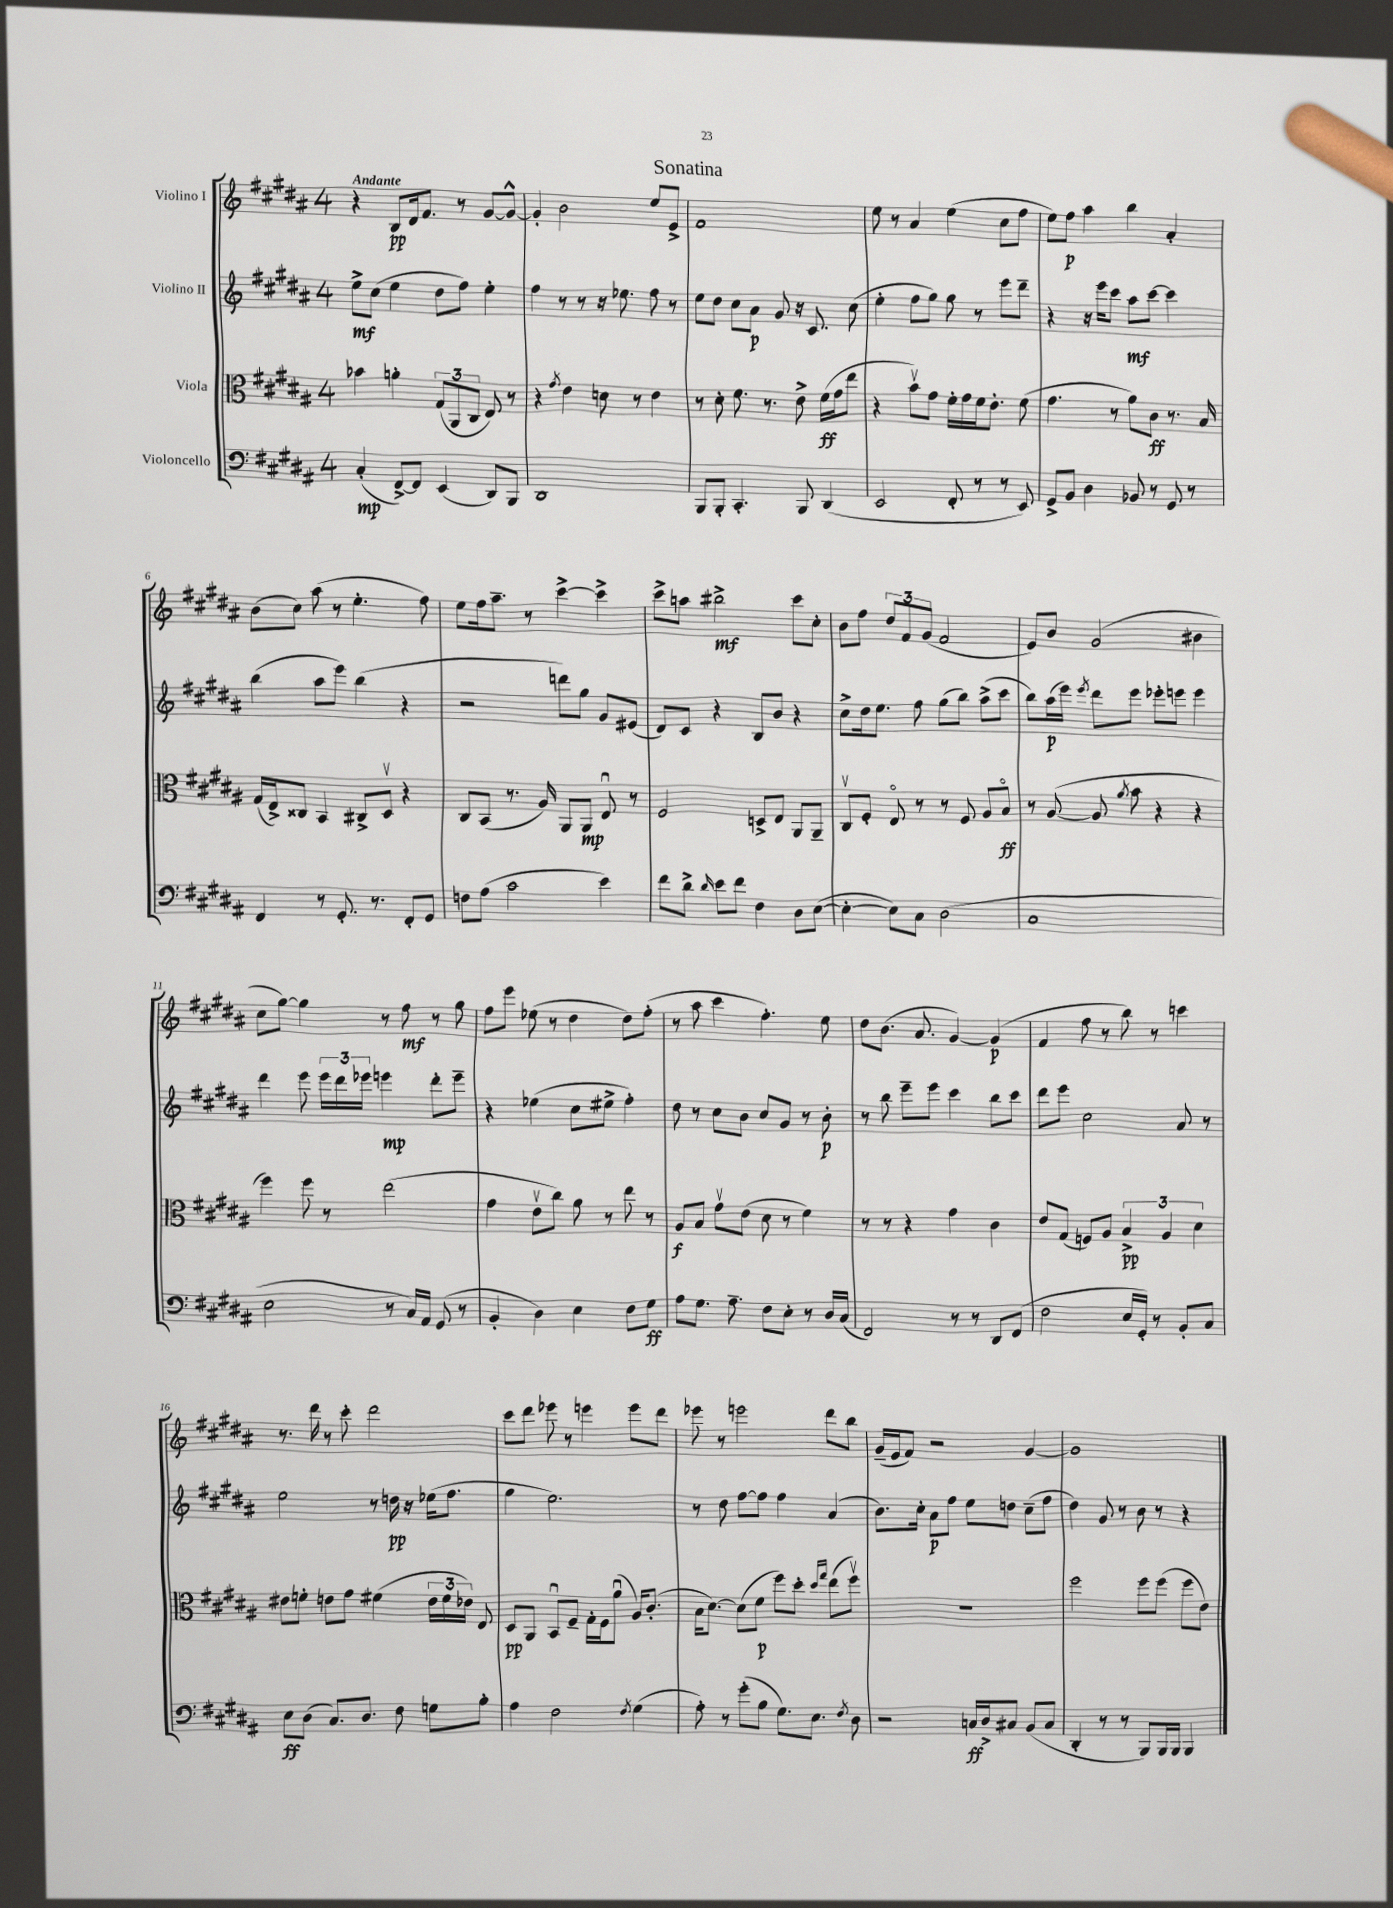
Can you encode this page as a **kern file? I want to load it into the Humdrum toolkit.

**kern	**kern	**kern	**kern
*staff4	*staff3	*staff2	*staff1
*clefF4	*clefC3	*clefG2	*clefG2
*k[f#c#g#d#a#]	*k[f#c#g#d#a#]	*k[f#c#g#d#a#]	*k[f#c#g#d#a#]
*M4/4	*M4/4	*M4/4	*M4/4
(4C#'	4b-	8ee^	4r
.	.	(8cc#	.
[8FF#^)	4a'	4ee	8B
8FF#]	.	.	16d#
.	.	.	8.f#
(4EE	(12G#	8dd#	.
.	12AA#	.	.
.	.	8ff#)	8r
.	12C#	.	.
8DD#)	8E)	4ee'	[8g#
8BBB	8r	.	8g#^^_
=	=	=	=
1DD#	4r	4ff#	4g#']
.	8qg#	.	.
.	4e	8r	2b
.	.	8r	.
.	8d	16r	.
.	.	8.ee-	.
.	8r	.	.
.	4e	8ff#	8ee
.	.	8r	8e^
=	=	=	=
8BBB	8r	8ee	1f#
8BBB'	8d#'	8dd#	.
4.CC#'	8.f#	8cc#	.
.	.	8a#	.
.	8.r	.	.
.	.	8g#	.
8BBB	8e^	16r	.
.	.	8.c#	.
(4DD#	(16f#	.	.
.	16g#	.	.
.	8ee	(8cc#	.
=	=	=	=
2EE	4r	4ee'	8ee
.	.	.	8r
.	8bv)	8ff#	4a#
.	8g#	8gg#)	.
8FF#'	16f#'	8gg#	(4ee
.	16g#	.	.
8r	16f#	8r	.
.	8.e'	.	.
8r	.	8eee	8cc#
8EE)	(8f#	8ddd#~	8ff#
=	=	=	=
8GG#^	4.g#	4r	8ee)
8BB	.	.	8ff#
4D#	.	16r	4aa#
.	.	16eee	.
.	8r	8ccc#	.
8BB-	8a#)	8aa#	4bb
8r	8c#	[8ccc#	.
8GG#	8.r	4ccc#]	4a#'
8r	.	.	.
.	16B	.	.
=	=	=	=
4FF#	(16G#	(4bb	(8b
.	16E^)	.	.
.	8C##	.	8cc#)
8r	4BB	8aa#	(8aa#
8.GG#'	.	8eee)	8r
.	8C#^	(4bb	4.ee'
8.r	.	.	.
.	8D#v	.	.
8FF#'	4r	4r	.
8GG#	.	.	8ff#)
=	=	=	=
8F	8C#	2r	8ee
(8A#	(8BB	.	16ff#
.	.	.	8.aa#~
2c#	8.r	.	.
.	.	.	8r
.	16A#)	.	.
.	8AA#	8ddd)	[4ccc#^
.	8AA#	8gg#	.
4e)	8Eu	8g#	4ccc#^]
.	8r	(8e#	.
=	=	=	=
8f#	2F#	8d#)	8ccc#^
8d#^	.	8c#	8aa
16qqd#	.	.	.
8e	.	4r	2bb#^
8f#	.	.	.
4F#	8D^	8B	.
.	8E	8b	.
8D#	8AA#	4r	8ccc#
([8E	8AA#~	.	8cc#'
=	=	=	=
4E'_	8C#v	8cc#^	8b
.	8F#'	16dd#	8ff#
.	.	8.ee	.
8E])	8Eo	.	12dd#
.	.	.	12f#
8C#	8r	8ff#	.
.	.	.	(12g#
(2D#	8r	(8gg#	2f#
.	8F#	8bb)	.
.	8A#	(8aa#^	.
.	8Bo	8ccc#	.
=	=	=	=
1C#	8r	8bb)	8e)
.	([8A#	(16aa#	8b
.	.	16eee)	.
.	.	8qeee	.
.	8A#]	8ddd#	(2g#
.	8qa#	.	.
.	8b	8eee	.
.	4r	8eee-'	.
.	.	8eee	.
.	4r	4eee	4b#
=	=	=	=
2E	4ff#)	4ddd#	8cc#
.	.	.	[8gg#)
.	8ff#	8eee	4gg#]
.	8r	24eee	.
.	.	24ddd#	.
.	.	24eee-	.
8r	(2ee	4eee	8r
16C#)	.	.	8ff#
16AA#	.	.	.
(8GG#	.	8ddd#'	8r
8r	.	8eee~	8gg#
=	=	=	=
4BB'	4g#	4r	8ff#
.	.	.	8eee
4D#)	8ev	(4ee-	(8ee-
.	8cc#)	.	8r
4E	8a#	8cc#	4dd#
.	8r	8ee#^	.
8F#	8ee	4ff#')	8dd#)
8G#	8r	.	(8ff#'
=	=	=	=
8A#	8A#	8dd#	8r
8.G#	8B	8r	8aa#
.	8g#v	8cc#	4ccc#
8.A#~	.	.	.
.	(8e	8b	.
8F#	8d#	8cc#	4.ff#')
8E'	8r	8g#	.
8r	4f#)	8r	.
16D#	.	8b'	8ee
(16C#	.	.	.
=	=	=	=
2FF#)	8r	8r	8dd#
.	8r	8bb	(8.b
.	4r	8eee~	.
.	.	.	8.a#
.	.	8eee	.
8r	4g#	4ccc#	[4g#)
8r	.	.	.
8DD#	4c#	8bb	(4g#]
(8FF#	.	8ccc#	.
=	=	=	=
2F#	8e	8ddd#	4f#
.	(8G#	8eee	.
.	8F)	2cc#	8ff#
.	8A#	.	8r
16E	6B^	.	8bb)
16GG#')	.	.	.
8r	.	.	8r
.	6A#	.	.
8BB'	.	8a#	4ccc
.	6d#	.	.
8C#	.	8r	.
=	=	=	=
8E	8e#	2ee	8.r
(8D#	8f'	.	.
.	.	.	16ddd#
8.C#)	8e	.	8r
.	8g#	.	8ccc#'
8.D#	.	.	.
.	(4f#	8r	2ddd#
8F#	.	16dd	.
.	.	16r	.
8G	24e	(16ee-	.
.	24f#	.	.
.	.	8.ff#	.
.	24e-)	.	.
8B'	8E	.	.
=	=	=	=
4A#	8D#	4gg#	8ccc#
.	8AA#	.	8ddd#
2F#	8BBu	2.ee)	8eee-
.	8F#~	.	8r
.	16G#'	.	4eee
.	16F#	.	.
.	(8a#u	.	.
8qF#	.	.	.
(4G#	16A#)	.	8eee
.	(8.c#'	.	.
.	.	.	8ddd#
=	=	=	=
8A#')	16B	8r	8eee-
.	[8.d#)	.	.
8r	.	8dd#	8r
(8g#'	(8d#]	[8ff#	2eee
8B	8f#	8ff#]	.
8.G#)	8ff#)	4ff#	.
.	8dd#'	.	.
8.E	.	.	.
.	16qqdd#	.	.
.	16qqgg#	.	.
.	(8ee	(4a#	8ddd#
8qF#	.	.	.
8D#	8ff#v)	.	8bb
=	=	=	=
2r	1r	8.b)	(16g#~
.	.	.	16e
.	.	.	8f#)
.	.	16cc#'	.
.	.	8a#	2r
.	.	8ff#	.
16C	.	8ee	.
16D#^	.	.	.
8C#	.	8dd	.
(8BB	.	(8cc#~	[4g#
8C#	.	8ff#	.
=	=	=	=
4DD#'	2ff#	4dd#)	1g#]
8r	.	8g#	.
8r	.	8r	.
8BBB)	8ff#	8b	.
16BBB	(8ff#	8r	.
16BBB	.	.	.
4BBB	8ff#	4r	.
.	8e)	.	.
==	==	==	==
*-	*-	*-	*-
